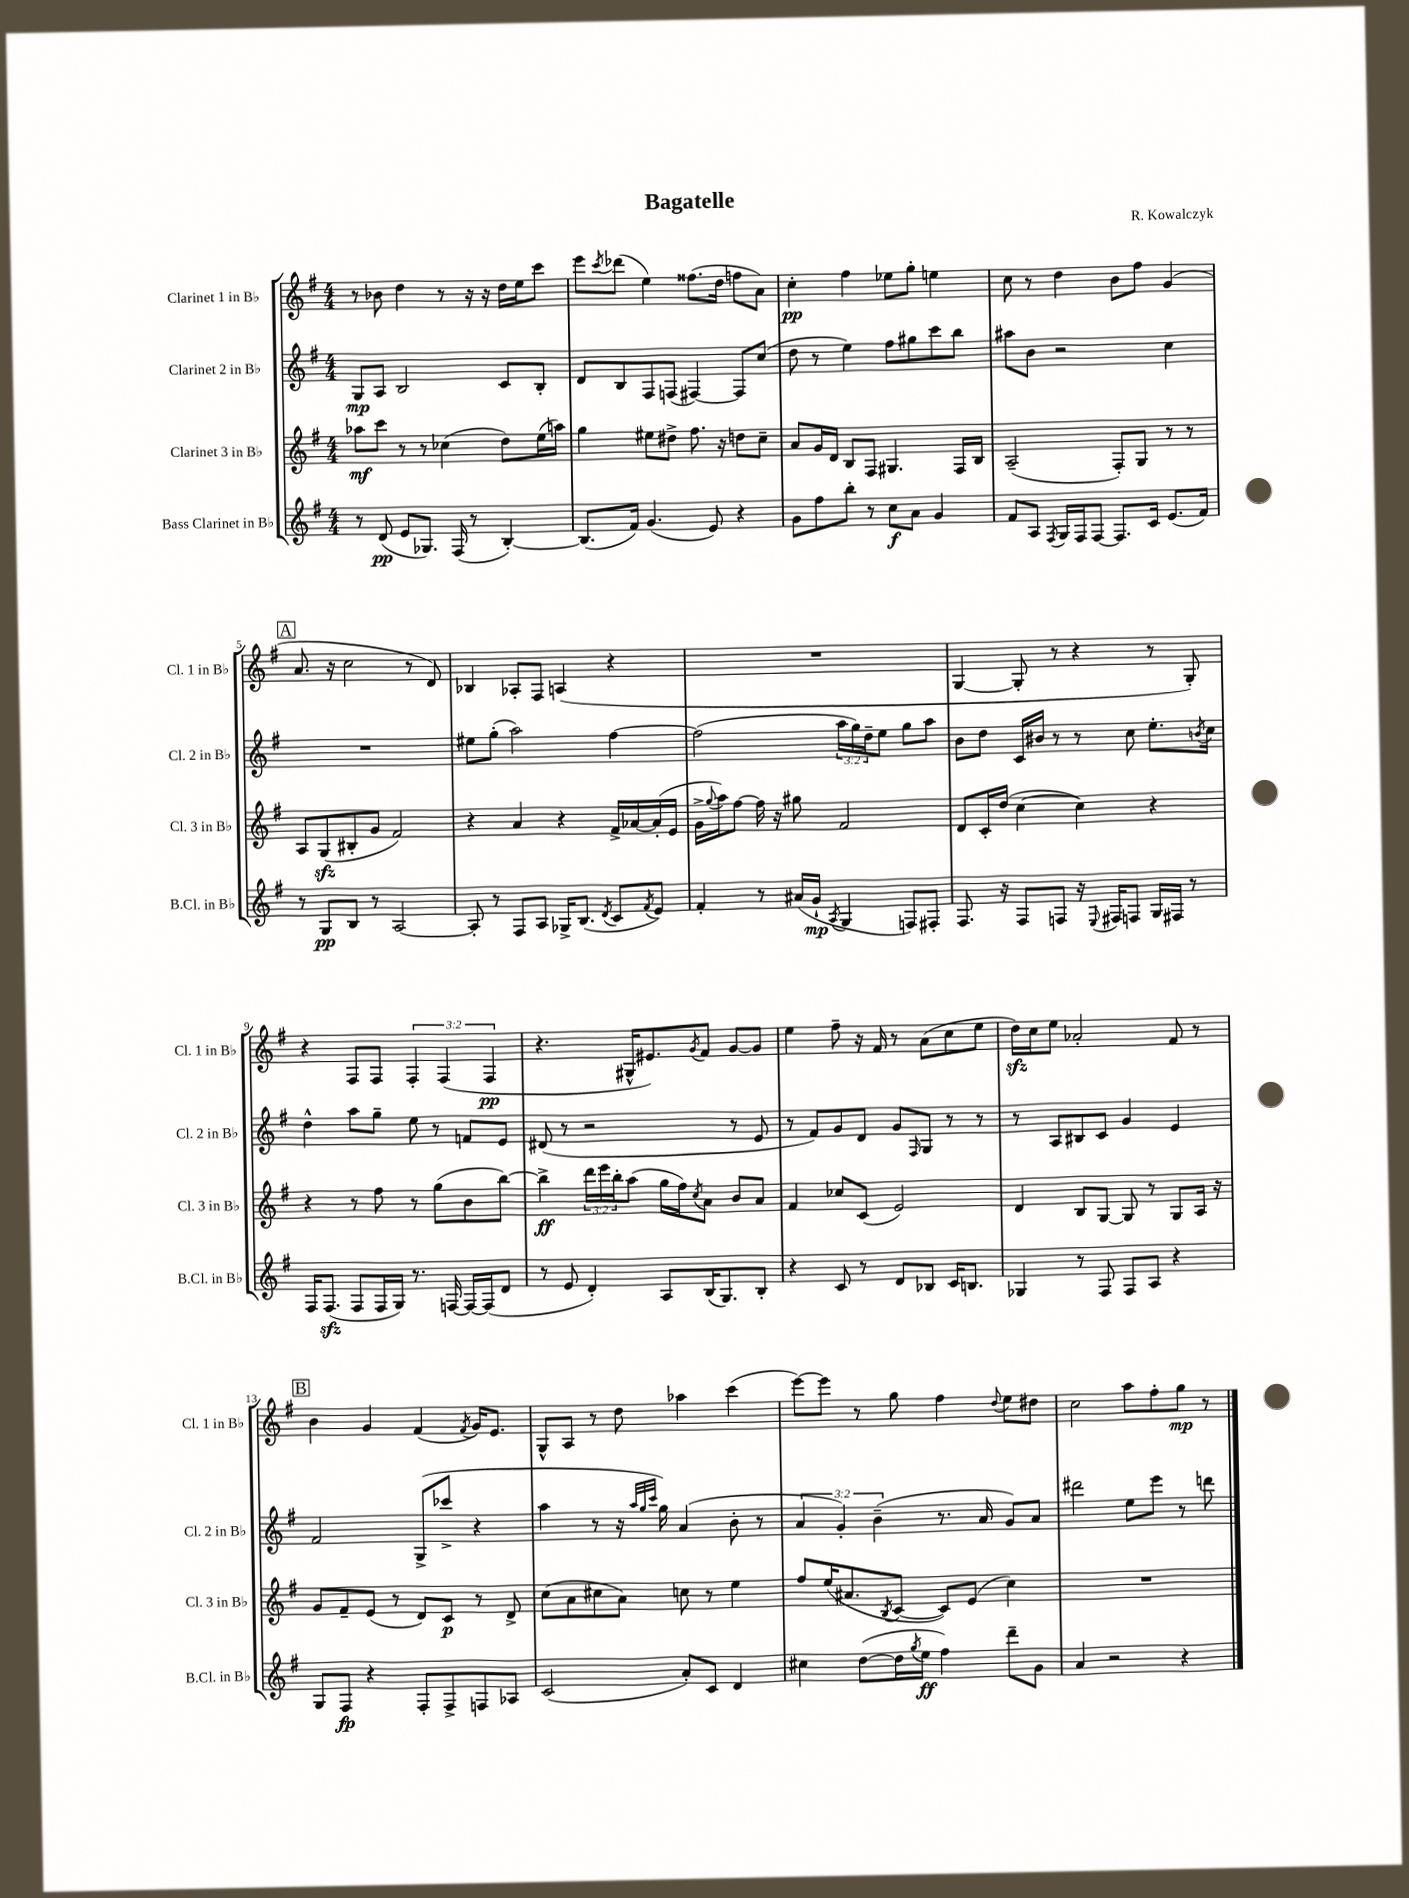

**kern	**dynam	**kern	**dynam	**kern	**dynam	**kern	**dynam
*part4	*part4	*part3	*part3	*part2	*part2	*part1	*part1
*staff4	*staff4	*staff3	*staff3	*staff2	*staff2	*staff1	*staff1
*I"Bass Clarinet in B♭	*	*I"Clarinet 3 in B♭	*	*I"Clarinet 2 in B♭	*	*I"Clarinet 1 in B♭	*
*I'B.Cl. in B♭	*	*I'Cl. 3 in B♭	*	*I'Cl. 2 in B♭	*	*I'Cl. 1 in B♭	*
*clefG2	*	*clefG2	*	*clefG2	*	*clefG2	*
*k[f#]	*	*k[f#]	*	*k[f#]	*	*k[f#]	*
*M4/4	*	*M4/4	*	*M4/4	*	*M4/4	*
=1	=1	=1	=1	=1	=1	=1	=1
8r	.	8aa-X\L	mf	8G/L	mp	8r	.
(8d/	pp	8ccc\J	.	8A/J	.	8b-X\	.
8e/L	.	8r	.	2B/	.	4dd\	.
8.G-X/J)	.	8r	.	.	.	.	.
.	.	(4cc-X\	.	.	.	8r	.
(16F#/	.	.	.	.	.	.	.
8r	.	.	.	.	.	16r	.
.	.	.	.	.	.	16r	.
[4B'/)	.	8dd\L)	.	8c/L	.	16dd\LL	.
.	.	.	.	.	.	16ee\J	.
.	.	(16ee\L	.	8B'/J	.	8ccc\J	.
.	.	16aan\JJ)	.	.	.	.	.
=2	=2	=2	=2	=2	=2	=2	=2
(8.B/L]	.	4gg\	.	8d/L	.	8eee\L	.
.	.	.	.	.	.	8qccc/	.
.	.	.	.	8B/	.	(8ddd-X\J	.
16f#/Jk)	.	.	.	.	.	.	.
(4.g/	.	8ee#X\L	.	8F#/	.	4ee\)	.
.	.	8dd#X^\J	.	(8Fn/J	.	.	.
.	.	8.ff#\	.	[4F#X/)	.	(8.ff##X\L	.
8e/)	.	.	.	.	.	.	.
.	.	16r	.	.	.	16dd\Jk	.
4r	.	8ddn\L	.	8F#/L]	.	8ffn\L	.
.	.	8cc~\J	.	(8cc/J	.	8a\J)	.
=3	=3	=3	=3	=3	=3	=3	=3
8g\L	.	8a/L	.	8dd\	.	4cc'\	pp
8ff#\	.	16g/L	.	8r	.	.	.
.	.	16d/JJ	.	.	.	.	.
8bb'\J	.	8B/L	.	4ee\)	.	4ff#\	.
8r	.	8F#/J	.	.	.	.	.
8cc\L	f	4.G#X/	.	8ff#\L	.	8ee-X\L	.
8a\J	.	.	.	8gg#X\	.	8gg'\J	.
4g/	.	.	.	8ccc\	.	4een\	.
.	.	16F#/LL	.	8bb\J	.	.	.
.	.	16B/JJ	.	.	.	.	.
=4	=4	=4	=4	=4	=4	=4	=4
8f#/L	.	(2A~/	.	8aa#X\L	.	8cc\	.
8A/J	.	.	.	8b\J	.	8r	.
8qF#/	.	.	.	.	.	.	.
16G/LL	.	.	.	2r	.	4dd\	.
16F#/J	.	.	.	.	.	.	.
[8F#/J	.	.	.	.	.	.	.
8.F#/L]	.	8F#'/L)	.	.	.	8b\L	.
.	.	8G/J	.	.	.	8ff#\J	.
16c/Jk	.	.	.	.	.	.	.
(8.e/L	.	8r	.	4cc\	.	(4g/	.
.	.	8r	.	.	.	.	.
16f#/Jk)	.	.	.	.	.	.	.
!!LO:LB:g=z
!!LO:REH:place=s1:t=A
=5	=5	=5	=5	=5	=5	=5	=5
8r	.	8A/L	.	1r	.	8.a/	.
8G/L	pp	(8Gzz/	.	.	.	.	.
.	.	.	.	.	.	16r	.
8B/J	.	8B#X'/	.	.	.	2cc\	.
8r	.	8g/J	.	.	.	.	.
[2A/	.	2f#/)	.	.	.	.	.
.	.	.	.	.	.	8r	.
.	.	.	.	.	.	8d/)	.
=6	=6	=6	=6	=6	=6	=6	=6
8A'/]	.	4r	.	8ee#X\L	.	4B-X/	.
8r	.	.	.	(8gg'\J	.	.	.
8F#/L	.	4a/	.	2aa\)	.	8A-X'/L	.
8A/J	.	.	.	.	.	8F#/J	.
16G-X^/KL	.	4r	.	.	.	(4An/	.
(8.B/J	.	.	.	.	.	.	.
8qd/	.	.	.	.	.	.	.
8c/L	.	16f#^/LL	.	[4ff#\	.	4r	.
.	.	[16a-X/	.	.	.	.	.
8qf#/	.	.	.	.	.	.	.
8e/J)	.	(16a-'/]	.	.	.	.	.
.	.	16e/JJ	.	.	.	.	.
=7	=7	=7	=7	=7	=7	=7	=7
4f#'/	.	16g^\LL	.	(2ff#\]	.	1r	.
.	.	8qqgg/	.	.	.	.	.
.	.	16aa\J)	.	.	.	.	.
.	.	[8ff#\J	.	.	.	.	.
8r	.	16ff#\]	.	.	.	.	.
.	.	16r	.	.	.	.	.
(16a#X/LL	.	8gg#X\	.	.	.	.	.
16g`/JJ	mp	.	.	.	.	.	.
8qA/	.	.	.	.	.	.	.
4G/	.	2f#/	.	24aa\LL	.	.	.
.	.	.	.	24gg\)	.	.	.
.	.	.	.	24dd~\J	.	.	.
.	.	.	.	8ee\J	.	.	.
8Fn/L)	.	.	.	8gg\L	.	.	.
8F#X'/J	.	.	.	8aa\J	.	.	.
=8	=8	=8	=8	=8	=8	=8	=8
8.F#/	.	8d/L	.	8b\L	.	[4G/	.
.	.	16c'/L	.	8dd\J	.	.	.
16r	.	(16dd/JJ	.	.	.	.	.
8F#/L	.	[4cc\	.	16c/LL	.	8G'/]	.
.	.	.	.	16b#X/JJ	.	.	.
8Fn/J	.	.	.	8r	.	8r	.
16r	.	4cc\])	.	8r	.	4r	.
8qqE/	.	.	.	.	.	.	.
16F#X/KL	.	.	.	.	.	.	.
8Fn/J	.	.	.	8cc\	.	.	.
16G/LL	.	4r	.	8.ee'\L	.	8r	.
16F#X/JJ	.	.	.	.	.	.	.
8r	.	.	.	.	.	8G'/)	.
.	.	.	.	8qbn/	.	.	.
.	.	.	.	16cc\Jk	.	.	.
!!LO:LB:g=z
=9	=9	=9	=9	=9	=9	=9	=9
16F#/KL	.	4r	.	4dd^^\	.	4r	.
(8.F#zz/J	.	.	.	.	.	.	.
8F#/L	.	8r	.	8aa\L	.	8F#/L	.
16F#/L	.	8ff#\	.	8gg~\J	.	8F#/J	.
16G/JJ)	.	.	.	.	.	.	.
8.r	.	8r	.	8ee\	.	6F#'/	.
.	.	(8gg\L	.	8r	.	.	.
.	.	.	.	.	.	(6F#/	.
[16Fn/	.	.	.	.	.	.	.
16F/LL_	.	8b\	.	8fn/L	.	.	.
(16F/J]	.	.	.	.	.	.	.
.	.	.	.	.	.	6F#/	pp
8d/J	.	[8bb\J)	.	8e/J	.	.	.
=10	=10	=10	=10	=10	=10	=10	=10
8r	.	4bb^\]	ff	(8d#X/	.	4.r	.
8e/	.	.	.	8r	.	.	.
4d'/)	.	24ddd\LL	.	2r	.	.	.
.	.	24eee\	.	.	.	.	.
.	.	24bb'\J	.	.	.	.	.
.	.	(8aa\J	.	.	.	16G#X^^/KL	.
.	.	.	.	.	.	8.e#X/)	.
8A/L	.	16gg\LL	.	.	.	.	.
.	.	16ff#\J)	.	.	.	.	.
.	.	8qcc/	.	.	.	8qg/	.
(16B/K	.	8a\J	.	.	.	8f#/J	.
8.G/)	.	.	.	.	.	.	.
.	.	8b/L	.	8r	.	[8g/L	.
8B'/J	.	8a/J	.	8e/	.	8g/J]	.
=11	=11	=11	=11	=11	=11	=11	=11
4r	.	4f#/	.	8r	.	4ee\	.
.	.	.	.	8f#/L)	.	.	.
8c/	.	8cc-X/L	.	8g/	.	8ff#~\	.
8r	.	(8c/J	.	8d/J	.	16r	.
.	.	.	.	.	.	16f#/	.
8d/L	.	2e/)	.	8g/L	.	8r	.
.	.	.	.	16qqF#/	.	.	.
8B-X/J	.	.	.	8G/J	.	(8a\L	.
16c/KL	.	.	.	8r	.	8cc\	.
8.Bn/J	.	.	.	.	.	.	.
.	.	.	.	8r	.	8ee\J	.
=12	=12	=12	=12	=12	=12	=12	=12
4G-X/	.	4d/	.	8r	.	16ddzz\LL)	.
.	.	.	.	.	.	16cc\J	.
.	.	.	.	8A/L	.	8ee\J	.
8r	.	8B/L	.	8B#X/	.	2a-X'/	.
8F#/	.	[8G/J	.	8c/J	.	.	.
8F#/L	.	8G/]	.	4g/	.	.	.
8A/J	.	8r	.	.	.	.	.
4r	.	8G/L	.	4e/	.	8f#/	.
.	.	16A/Jk	.	.	.	8r	.
.	.	16r	.	.	.	.	.
!!LO:LB:g=z
!!LO:REH:place=s1:t=B
=13	=13	=13	=13	=13	=13	=13	=13
8G/L	.	8g/L	.	2f#/	.	4b\	.
8F#/J	fp	8f#~/	.	.	.	.	.
4r	.	(8e/J	.	.	.	4g/	.
.	.	8r	.	.	.	.	.
8F#'/L	.	8d/L)	.	(8G^/L	.	(4f#/	.
8F#^/	.	8c/J	p	8ccc-X^/J	.	.	.
.	.	.	.	.	.	8qf#/	.
8Fn/	.	8r	.	4r	.	16g/KL)	.
.	.	.	.	.	.	8.e/J	.
8A-X/J	.	8d^/	.	.	.	.	.
=14	=14	=14	=14	=14	=14	=14	=14
(2c/	.	(8cc\L	.	4aa\	.	8G^^/L	.
.	.	8a\	.	.	.	8A/J	.
.	.	8cc#X\	.	8r	.	8r	.
.	.	8a\J)	.	16r	.	8dd\	.
.	.	.	.	32qqaa/LLL	.	.	.
.	.	.	.	32qqgg/	.	.	.
.	.	.	.	32qqccc/JJJ	.	.	.
.	.	.	.	16gg\)	.	.	.
8a'/L)	.	8ccn\	.	(4a/	.	4aa-X\	.
8c/J	.	8r	.	.	.	.	.
4d/	.	4ee\	.	8b'\	.	(4ccc\	.
.	.	.	.	8r	.	.	.
=15	=15	=15	=15	=15	=15	=15	=15
4cc#X\	.	8ff#/L	.	6a/	.	[8eee\L)	.
.	.	(16ee/K	.	.	.	8eee\J]	.
.	.	.	.	6g'/)	.	.	.
.	.	8.a#X/	.	.	.	.	.
([8dd\L	.	.	.	.	.	8r	.
.	.	.	.	(6b~\	.	.	.
.	.	8qB/	.	.	.	.	.
16dd\L]	.	[8c/J	.	.	.	8gg\	.
8qgg/	.	.	.	.	.	.	.
16ee\JJ	ff	.	.	.	.	.	.
4ff#\)	.	8c/L])	.	8.r	.	4ff#\	.
.	.	(8e/J	.	.	.	.	.
.	.	.	.	16a/	.	.	.
.	.	.	.	.	.	8qqdd/	.
8ddd~\L	.	4cc\)	.	8g/L)	.	8ee\L	.
8g\J	.	.	.	8a/J	.	8dd#X\J	.
=16	=16	=16	=16	=16	=16	=16	=16
4a/	.	1r	.	2ddd#X\	.	2cc\	.
2r	.	.	.	.	.	.	.
.	.	.	.	8ee\L	.	8aa\L	.
.	.	.	.	8eee\J	.	8ff#'\	.
4r	.	.	.	8r	.	8gg\J	mp
.	.	.	.	8dddn\	.	8r	.
==	==	==	==	==	==	==	==
*-	*-	*-	*-	*-	*-	*-	*-
